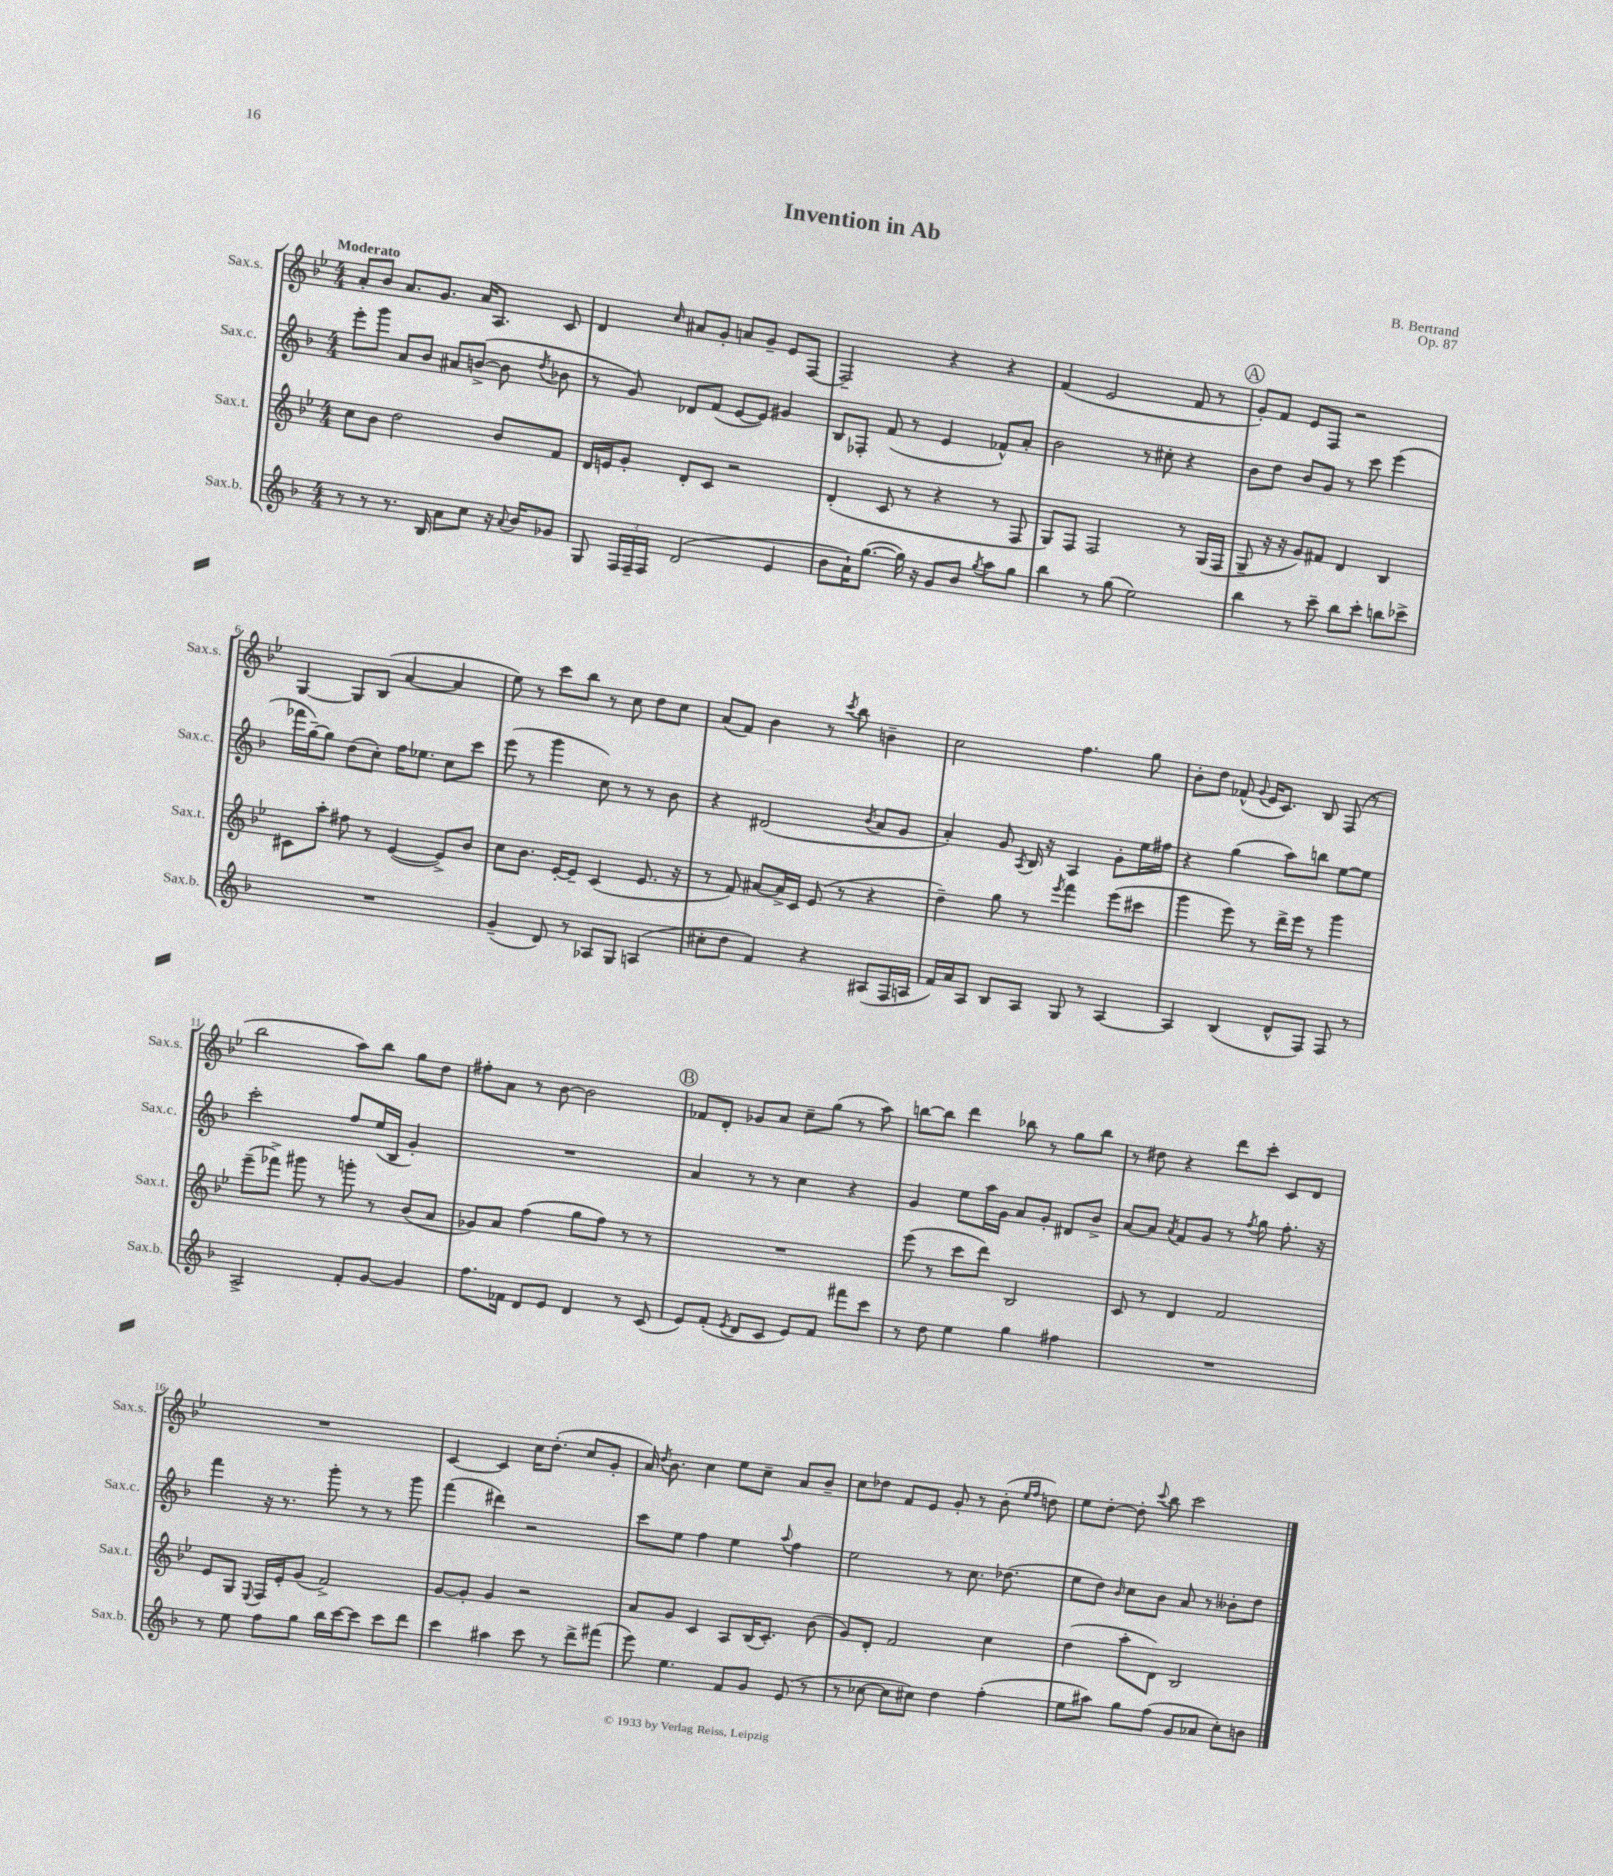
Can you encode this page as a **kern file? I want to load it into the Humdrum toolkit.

**kern	**kern	**kern	**kern
*part4	*part3	*part2	*part1
*staff4	*staff3	*staff2	*staff1
*I"Sax.b.	*I"Sax.t.	*I"Sax.c.	*I"Sax.s.
*I'Sax.b.	*I'Sax.t.	*I'Sax.c.	*I'Sax.s.
*clefG2	*clefG2	*clefG2	*clefG2
*k[b-]	*k[b-e-]	*k[b-]	*k[b-e-]
*M4/4	*M4/4	*M4/4	*M4/4
=1	=1	=1	=1
!	!	!	!LO:TX:a:B:t=Moderato
8r	8cc\L	8eee'\L	8a'/L
8r	8b-\J	8ggg\J	8b-/J
8.r	2dd\	8a/L	8.a/L
.	.	8b-/J	.
16B-/	.	.	8.g/J
8a\L	.	8a#X/L	.
8cc\J	.	([8bn^/J	16a/KL
.	.	.	8.A/J
16r	8b-/L	8b\]	.
8qqa/	.	.	.
16b-/KL	.	.	.
.	.	8qdd/	.
8g-X/J	8f/J	8b-X\	8c/
=2	=2	=2	=2
8G/	16d/LL	8r	4d/
.	16en/J	.	.
24F/LL	8g'/J	8g/)	.
24F~/	.	.	.
24F/JJ	.	.	.
.	.	.	16qqcc/
(2d/	8d'/L	8d-X/L	8a#X/L
.	8c/J	(8f/J	8g'/J
.	2r	[8e/L	8an/L
.	.	8e/J])	8g~/J
4e/	.	4g#X/	8e-/L
.	.	.	[8F/J
=3	=3	=3	=3
8b-\L	(4d'/	8B-/L	2F~/]
16a`\K)	.	8F-X'/J	.
([8.gg\J	.	.	.
.	8c/	(8f/	.
16gg\])	8r	8r	.
16r	.	.	.
8g/L	4r	4e/	4r
8b-/J	.	.	.
8qgg/	.	.	.
8aa\L	8r	8f-X^^/L)	4r
8gg\J	8F/	8a'/J	.
=4	=4	=4	=4
4bb-\	8G/L)	2b-\	(4f/
.	8F/J	.	.
8r	2F/	.	2e-/
(8gg\	.	.	.
2ee\)	.	8r	.
.	.	8cc#X'\	.
.	8r	4r	8f/
.	(16G/LL	.	8r
.	16F/JJ	.	.
!!LO:REH:place=s1:t=A
=5	=5	=5	=5
4bb-\	8G~/	8b-\L	8g'/L)
.	16r	8dd\J	8f/J
.	16r	.	.
8r	8g/L)	8b-/L	8e-/L
8ccc~\	8f#X/J	8g/J	8F/J
8bb-\L	4d/	8r	2r
8ccc'\J	.	8ccc\	.
8bbn\L	4B-/	(4eee\	.
8ccc-X^\J	.	.	.
!!LO:LB:g=z
=6	=6	=6	=6
1r	8c#X\L	16fff-X\LL	[4G/
.	.	[16gg~\J)	.
.	8aa'\J	8gg\J]	.
.	8ff#X\	(8dd\L	8G/L]
.	8r	8cc'\J)	(8B-/J
.	([4e-/	16ff\KL	[4a/
.	.	8.ee-X\J	.
.	8e-^/L])	8cc\L	4a/]
.	8b-/J	8ccc\J	.
=7	=7	=7	=7
(4g~/	8cc\L	(8eee\	8ee-\)
.	8.b-\J	8r	8r
8d/)	.	4ggg\	8ccc\L
.	[16e-'/KL	.	.
8r	8e-~/J]	.	8bb-\J
8A-X/L	(4c/	8cc\)	8r
8G/J	.	8r	8cc\
(4An/	8.e-/	8r	8dd\L
.	.	8b-\	8cc\J
.	16r	.	.
=8	=8	=8	=8
8cc#X'\L	8r	4r	(8a/L
8dd\J	8f/)	.	8f/J)
4f/)	[8a#X/L	(2d#X/	4b-\
.	16a#^/L]	.	.
.	16c/JJ	.	.
4r	(8e-/	.	8r
.	.	.	8qccc/
.	8r	.	8bb-\
.	.	8qb-/	.
(8A#X/L	4r	8a/L	4bn~\
16F/L	.	8g/J	.
16An/JJ	.	.	.
=9	=9	=9	=9
16f/LL)	4dd~\)	4a'/)	2cc\
16a/J	.	.	.
8A/J	.	.	.
8B-/L	8gg\	8g/	.
.	.	8qA/	.
8A/J	8r	16B-/	.
.	.	16r	.
.	8qeee-/	.	.
8G/	4fff\	4A/	4.ff\
8r	.	.	.
[4A/	(8eee-\L	8g'\L	.
.	8ccc#X\J	16ee\L	8gg\
.	.	16ff#X\JJ	.
=10	=10	=10	=10
4A/]	4ggg\	4r	8b-'\L
.	.	.	8dd\J
(4B-/	8eee-\)	(4gg\	(8f-X^^/
.	.	.	8qqg/
.	8r	.	16e-/KL
.	.	.	8.c/J)
8d^^/L	16ddd^\LL	8aa\L)	.
.	16eee-\JJ	.	.
8F/J)	8r	8bbn\J	8B-/
8F/	4ggg\	[8ee\L	(8F/
8r	.	8ee\J]	8r
!!LO:LB:g=z
=11	=11	=11	=11
2A^/	(8eee-~\L	2ccc'\	2bb-\
.	8fff-X^\J)	.	.
.	8ggg#X\	.	.
.	8r	.	.
8f'/L	8gggn'\	8ff/L	8aa\L)
[8g/J	8r	(16ee/L	8bb-\J
.	.	16B-/JJ	.
4g/]	(8b-/L	4g'/)	8gg\L
.	8a/J	.	8dd\J
=12	=12	=12	=12
8.ff\L	8g-X/L)	1r	8ff#X'\L
.	8a/J	.	8a\J
16f-X\Jk	.	.	.
8d/L	(4ff\	.	8r
8e/J	.	.	[8b-\
4d/	8gg\L	.	2b-\]
.	8ff\J)	.	.
8r	8r	.	.
(8c/	8r	.	.
!!LO:REH:place=s1:t=B
=13	=13	=13	=13
8e/L)	1r	4a/	8f-X/L
(8f'/J	.	.	8d'/J
8qe/	.	.	.
8d/L	.	8r	8g-X/L
8c/J	.	8r	8a/J
8e/L)	.	4cc\	8cc~\L
8f/J	.	.	(8gg\J
8fff#X\L	.	4r	8r
8ccc\J	.	.	8aa\)
=14	=14	=14	=14
8r	(8eee-\	4g/	[8bbn\L
8dd\	8r	.	8bb\J]
4ee\	8ccc\L	8ee\L	4ddd\
.	8ddd\J)	16aa\L	.
.	.	16g\JJ	.
4gg\	2B-/	8a/L	8bb-X\
.	.	8g'/J	8r
4ff#X\	.	8d#X/L	8gg\L
.	.	8b-^/J	8bb-\J
=15	=15	=15	=15
1r	8c/	[8a/L	8r
.	8r	8a/J]	8dd#X\
.	.	8qa/	.
.	4d/	8f/L	4r
.	.	8g/J	.
.	2f/	8r	8ddd\L
.	.	8qff/	.
.	.	8gg\	8ccc'\J
.	.	8.ff'\	8c/L
.	.	.	8d/J
.	.	16r	.
!!LO:LB:g=z
=16	=16	=16	=16
8r	8e-/L	4fff\	1r
8ee\	8G/J	.	.
.	8qqE-/	.	.
8ff\L	16F/LL	16r	.
.	16e-'/J	8.r	.
8gg\J	(8g/J	.	.
16bb-\LL	2f^/)	8ggg'\	.
[16ccc\J	.	.	.
8ccc\J]	.	8r	.
8ccc\L	.	8r	.
8ddd\J	.	8ggg\	.
=17	=17	=17	=17
4ccc\	[8g/L	(4fff\	[4c/
.	8g'/J]	.	.
4aa#X\	4g/	4ddd#X\)	4c/]
8ccc\	2r	2r	16cc\KL
.	.	.	(8.dd'\J
8r	.	.	.
8ddd^\L	.	.	8cc/L
(8fff#X\J	.	.	8g'/J
=18	=18	=18	=18
8eee\)	8a/L	8ccc\L	16a/)
.	.	.	8qdd/
.	.	.	8.b-\
4.ee\	8g/J	8ee\J	.
.	4c/	4ff\	4cc\
8f/L	8A/L	4ee\	8ee-\L
8g/J	(16B-/K	.	8cc~\J
.	8.c'/J)	.	.
.	.	8qqaa/	.
(8e/	.	4ff\	8a/L
8r	(8b-\	.	8b-~/J
=19	=19	=19	=19
8r	8g/L)	2ee\	8cc\L
[8cc-X\	8d'/J	.	8dd-X\J
8cc-\L]	2f/	.	8f/L
8cc#X\J)	.	.	8e-/J
4dd\	.	8r	8g'/
.	.	8.cc\	8r
(4ff'\	4cc\	.	(8b-'\
.	.	(8.dd-X\	.
.	.	.	16qqee-/LL
.	.	.	16qqff/JJ
.	.	.	8ddn\)
=20	=20	=20	=20
8ee\L	(4dd\	8ee\L	8ee-\L
8aa#X\J)	.	8dd\J)	[8dd'\J
.	.	16qqb-/	.
8gg\L	8aa'\L	8cc\L	8dd'\]
.	.	.	8qqccc/
(8ff\J	8d\J)	8b-\J	8bb-\
8g/L	2B-/	8a/	2ccc\
8a-X/J	.	8r	.
8cc'\L)	.	8b--X'\L	.
8bn\J	.	8dd\J	.
==	==	==	==
*-	*-	*-	*-
